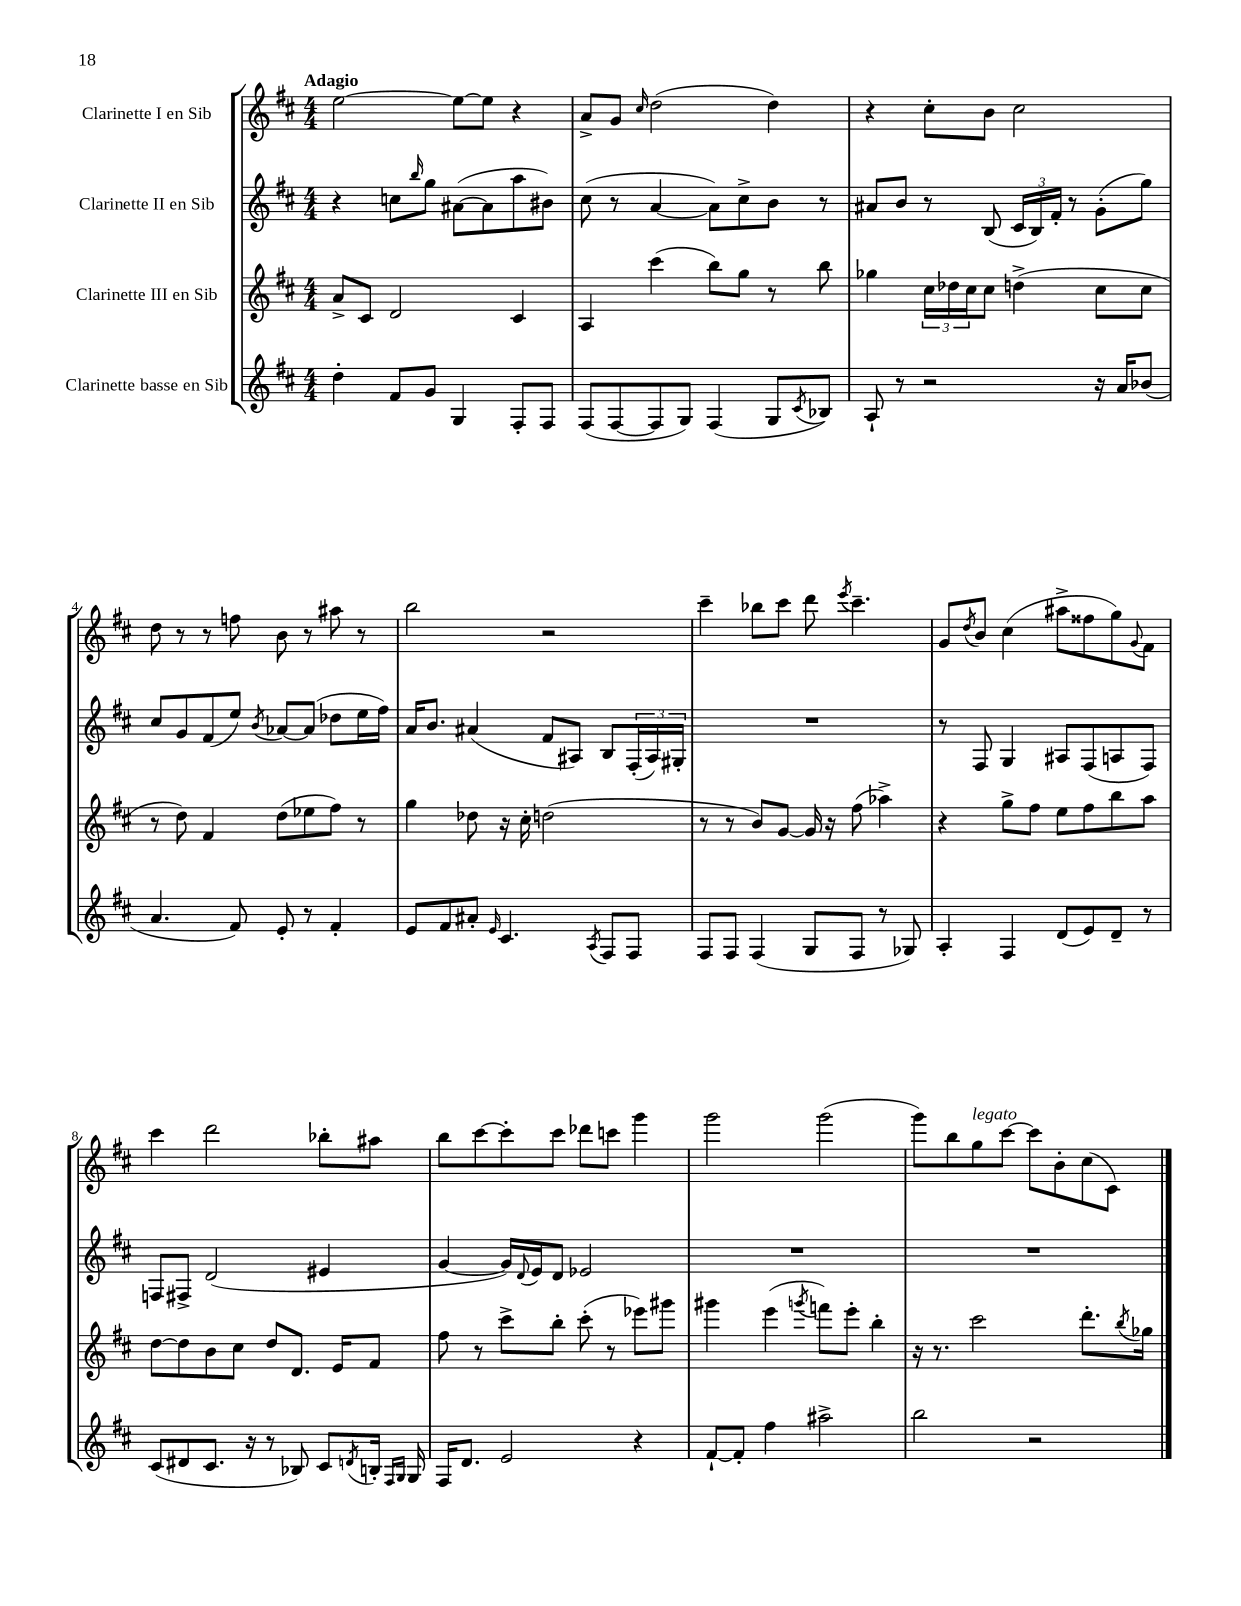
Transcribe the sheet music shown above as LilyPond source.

<<
\new StaffGroup <<
\new Staff = "s0" \with { instrumentName = "Clarinette I en Sib" } {
    \clef treble \key d \major \numericTimeSignature \time 4/4 \tempo "Adagio"
    e''2~ e''8~ e''8 r4 |
    a'8-> g'8 \grace { cis''16 } d''2( d''4) |
    r4 cis''8-. b'8 cis''2 |
    d''8 r8 r8 f''8 b'8 r8 ais''8 r8 |
    b''2 r2 |
    cis'''4-- bes''8 cis'''8 d'''8 \acciaccatura { e'''8 } cis'''4.-- |
    g'8 \acciaccatura { d''8 } b'8 cis''4( ais''8-> fisis''8 g''8) \appoggiatura { g'8 } fis'8 |
    cis'''4 d'''2 bes''8-. ais''8 |
    b''8 cis'''8~ cis'''8-. cis'''8 des'''8 c'''8 g'''4 |
    g'''2 g'''2( |
    g'''8) b''8 g''8^\markup { \italic "legato" } cis'''8~ cis'''8 b'8-. cis''8( cis'8) \bar "|." |
}
\new Staff = "s1" \with { instrumentName = "Clarinette II en Sib" } {
    \clef treble \key d \major \numericTimeSignature \time 4/4
    r4 c''8 \grace { b''16 } g''8 ais'8~( ais'8 a''8 bis'8) |
    cis''8( r8 a'4~ a'8) cis''8-> b'8 r8 |
    ais'8 b'8 r8 b8( \tuplet 3/2 { cis'16 b16) fis'16-. } r8 g'8-.( g''8) |
    cis''8 g'8 fis'8( e''8) \acciaccatura { b'8 } aes'8~ aes'8( des''8 e''16 fis''16) |
    a'16 b'8. ais'4( fis'8 ais8) b8 \tuplet 3/2 { fis16-.( ais16) gis16-. } |
    R1 |
    r8 fis8 g4 ais8 fis8( a8 fis8) |
    f8 fis8-> d'2( eis'4 |
    g'4~ g'16) \appoggiatura { d'8 } e'16 d'8 ees'2 |
    R1 |
    R1 \bar "|." |
}
\new Staff = "s2" \with { instrumentName = "Clarinette III en Sib" } {
    \clef treble \key d \major \numericTimeSignature \time 4/4
    a'8-> cis'8 d'2 cis'4 |
    a4 cis'''4( b''8) g''8 r8 b''8 |
    ges''4 \tuplet 3/2 { cis''16 des''16 cis''16 } cis''8 d''4->( cis''8 cis''8 |
    r8 d''8) fis'4 d''8( ees''8 fis''8) r8 |
    g''4 des''8 r16 cis''16-. d''2( |
    r8 r8 b'8) g'8~ g'16 r16 fis''8( aes''4->) |
    r4 g''8-> fis''8 e''8 fis''8 b''8 a''8 |
    d''8~ d''8 b'8 cis''8 d''8 d'8. e'16 fis'8 |
    fis''8 r8 cis'''8-> b''8-. cis'''8-.( r8 ees'''8) gis'''8 |
    gis'''4 e'''4( \acciaccatura { g'''8 } f'''8) e'''8-. b''4-. |
    r16 r8. cis'''2 d'''8.-. \acciaccatura { b''8 } ges''16 \bar "|." |
}
\new Staff = "s3" \with { instrumentName = "Clarinette basse en Sib" } {
    \clef treble \key d \major \numericTimeSignature \time 4/4
    d''4-. fis'8 g'8 g4 fis8-. fis8 |
    fis8( fis8~ fis8 g8) fis4( g8 \acciaccatura { cis'8 } bes8) |
    a8-! r8 r2 r16 a'16 bes'8( |
    a'4. fis'8) e'8-. r8 fis'4-. |
    e'8 fis'8 ais'8-. \grace { e'16 } cis'4. \acciaccatura { a8 } fis8 fis8 |
    fis8 fis8 fis4( g8 fis8 r8 ges8) |
    a4-. fis4 d'8( e'8) d'8-- r8 |
    cis'8( dis'8 cis'8. r16 r8 bes8) cis'8 \acciaccatura { d'8 } b16-. \grace { fis16 g16 } g16 |
    fis16 d'8. e'2 r4 |
    fis'8~-! fis'8-. fis''4 ais''2-> |
    b''2 r2 \bar "|." |
}
>>
>>
